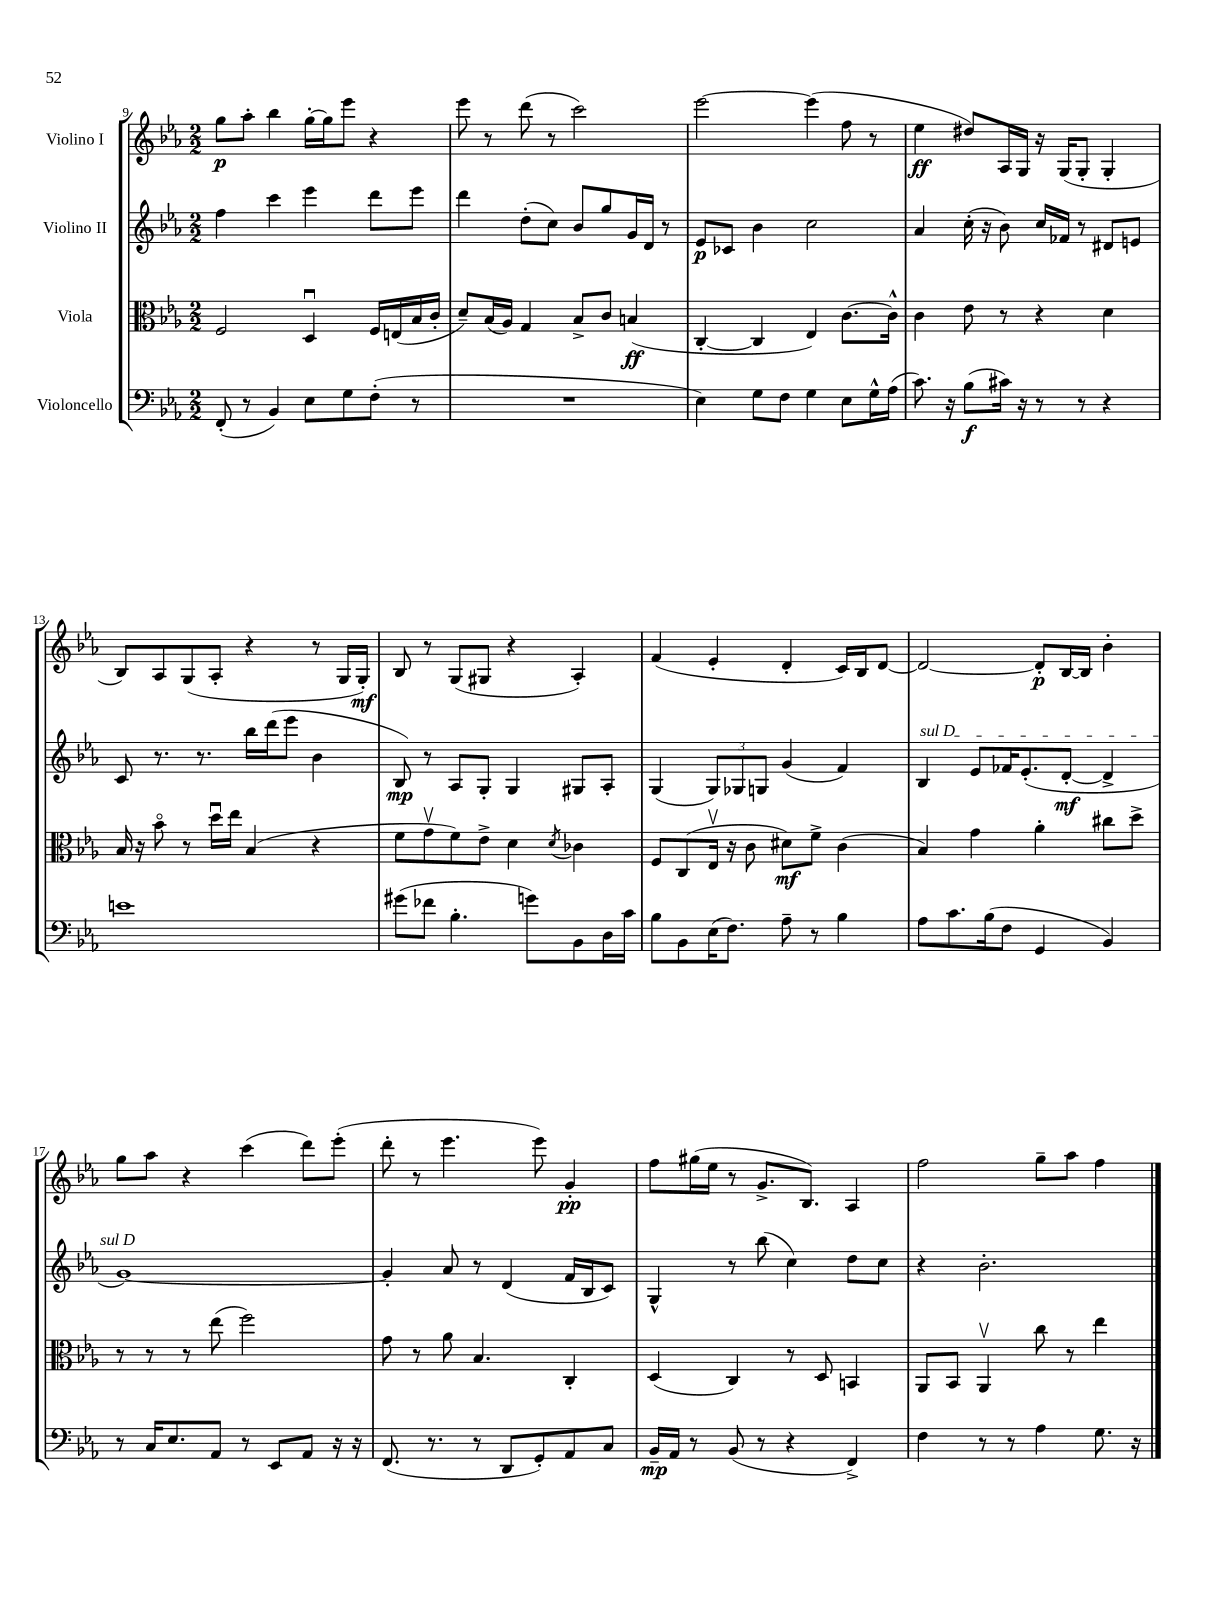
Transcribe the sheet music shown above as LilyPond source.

<<
\new StaffGroup <<
\new Staff = "s0" \with { instrumentName = "Violino I" } {
    \clef treble \key ees \major \numericTimeSignature \time 2/2
    g''8\p aes''8-. bes''4 g''16~-. g''16 ees'''8 r4 |
    ees'''8 r8 d'''8( r8 c'''2) |
    ees'''2~ ees'''4( f''8 r8 |
    ees''4\ff dis''8) aes16 g16 r16 g16( g8-. g4-. |
    bes8) aes8 g8( aes8-. r4 r8 g16 g16-.\mf) |
    bes8 r8 g8( gis8 r4 aes4-.) |
    f'4( ees'4-. d'4-. c'16) bes16 d'8~ |
    d'2~ d'8-.\p bes16~ bes16 bes'4-. |
    g''8 aes''8 r4 c'''4( d'''8) ees'''8-.( |
    d'''8-. r8 ees'''4. ees'''8) g'4-.\pp |
    f''8 gis''16( ees''16 r8 g'8.-> bes8.) aes4 |
    f''2 g''8-- aes''8 f''4 \bar "|." |
}
\new Staff = "s1" \with { instrumentName = "Violino II" } {
    \clef treble \key ees \major \numericTimeSignature \time 2/2
    f''4 c'''4 ees'''4 d'''8 ees'''8 |
    d'''4 d''8-.( c''8) bes'8 g''8 g'16 d'16 r8 |
    ees'8\p ces'8 bes'4 c''2 |
    aes'4 c''16-.( r16 bes'8) c''16 fes'16 r8 dis'8 e'8 |
    c'8 r8. r8. bes''16 d'''16( ees'''8 bes'4 |
    bes8\mp) r8 aes8 g8-. g4 gis8 aes8-. |
    g4( \tuplet 3/2 { g8) ges8 g8 } g'4( f'4) |
    \once \override TextSpanner.bound-details.left.text = \markup { \italic "sul D" } bes4\startTextSpan ees'8 fes'16 ees'8.-.( d'8~-.\mf d'4-> |
    g'1~\stopTextSpan) |
    g'4-. aes'8 r8 d'4( f'16 bes16 c'8) |
    g4-^ r8 bes''8( c''4) d''8 c''8 |
    r4 bes'2.-. \bar "|." |
}
\new Staff = "s2" \with { instrumentName = "Viola" } {
    \clef alto \key ees \major \numericTimeSignature \time 2/2
    f2 d4\downbow f16 e16( bes16 c'16-. |
    d'8--) bes16( aes16) g4 bes8-> c'8 b4\ff( |
    c4~-. c4 ees4) c'8.~ c'16-^ |
    c'4 ees'8 r8 r4 d'4 |
    bes16 r16 bes'8\flageolet r8 d''16\downbow ees''16 bes4( r4 |
    f'8 g'8\upbow f'8) ees'8-> d'4 \acciaccatura { d'8 } ces'4 |
    f8 c8( ees16\upbow r16 c'8 dis'8\mf) f'8-> c'4( |
    bes4) g'4 aes'4-. cis''8 d''8-> |
    r8 r8 r8 ees''8( f''2) |
    g'8 r8 aes'8 bes4. c4-. |
    d4( c4) r8 d8 b,4 |
    aes,8 bes,8 aes,4\upbow c''8 r8 ees''4 \bar "|." |
}
\new Staff = "s3" \with { instrumentName = "Violoncello" } {
    \clef bass \key ees \major \numericTimeSignature \time 2/2
    f,8-.( r8 bes,4) ees8 g8 f8-.( r8 |
    R1 |
    ees4) g8 f8 g4 ees8 g16-^ aes16( |
    c'8.) r16 bes8\f( cis'16) r16 r8 r8 r4 |
    e'1 |
    gis'8( fes'8 bes4.-. g'8) bes,8 d16 c'16 |
    bes8 bes,8 ees16( f8.) aes8-- r8 bes4 |
    aes8 c'8. bes16( f8 g,4 bes,4) |
    r8 c16 ees8. aes,8 r8 ees,8 aes,8 r16 r16 |
    f,8.( r8. r8 d,8 g,8-.) aes,8 c8 |
    bes,16--\mp aes,16 r8 bes,8( r8 r4 f,4->) |
    f4 r8 r8 aes4 g8. r16 \bar "|." |
}
>>
>>
\layout { \context { \Score currentBarNumber = #9 } }
